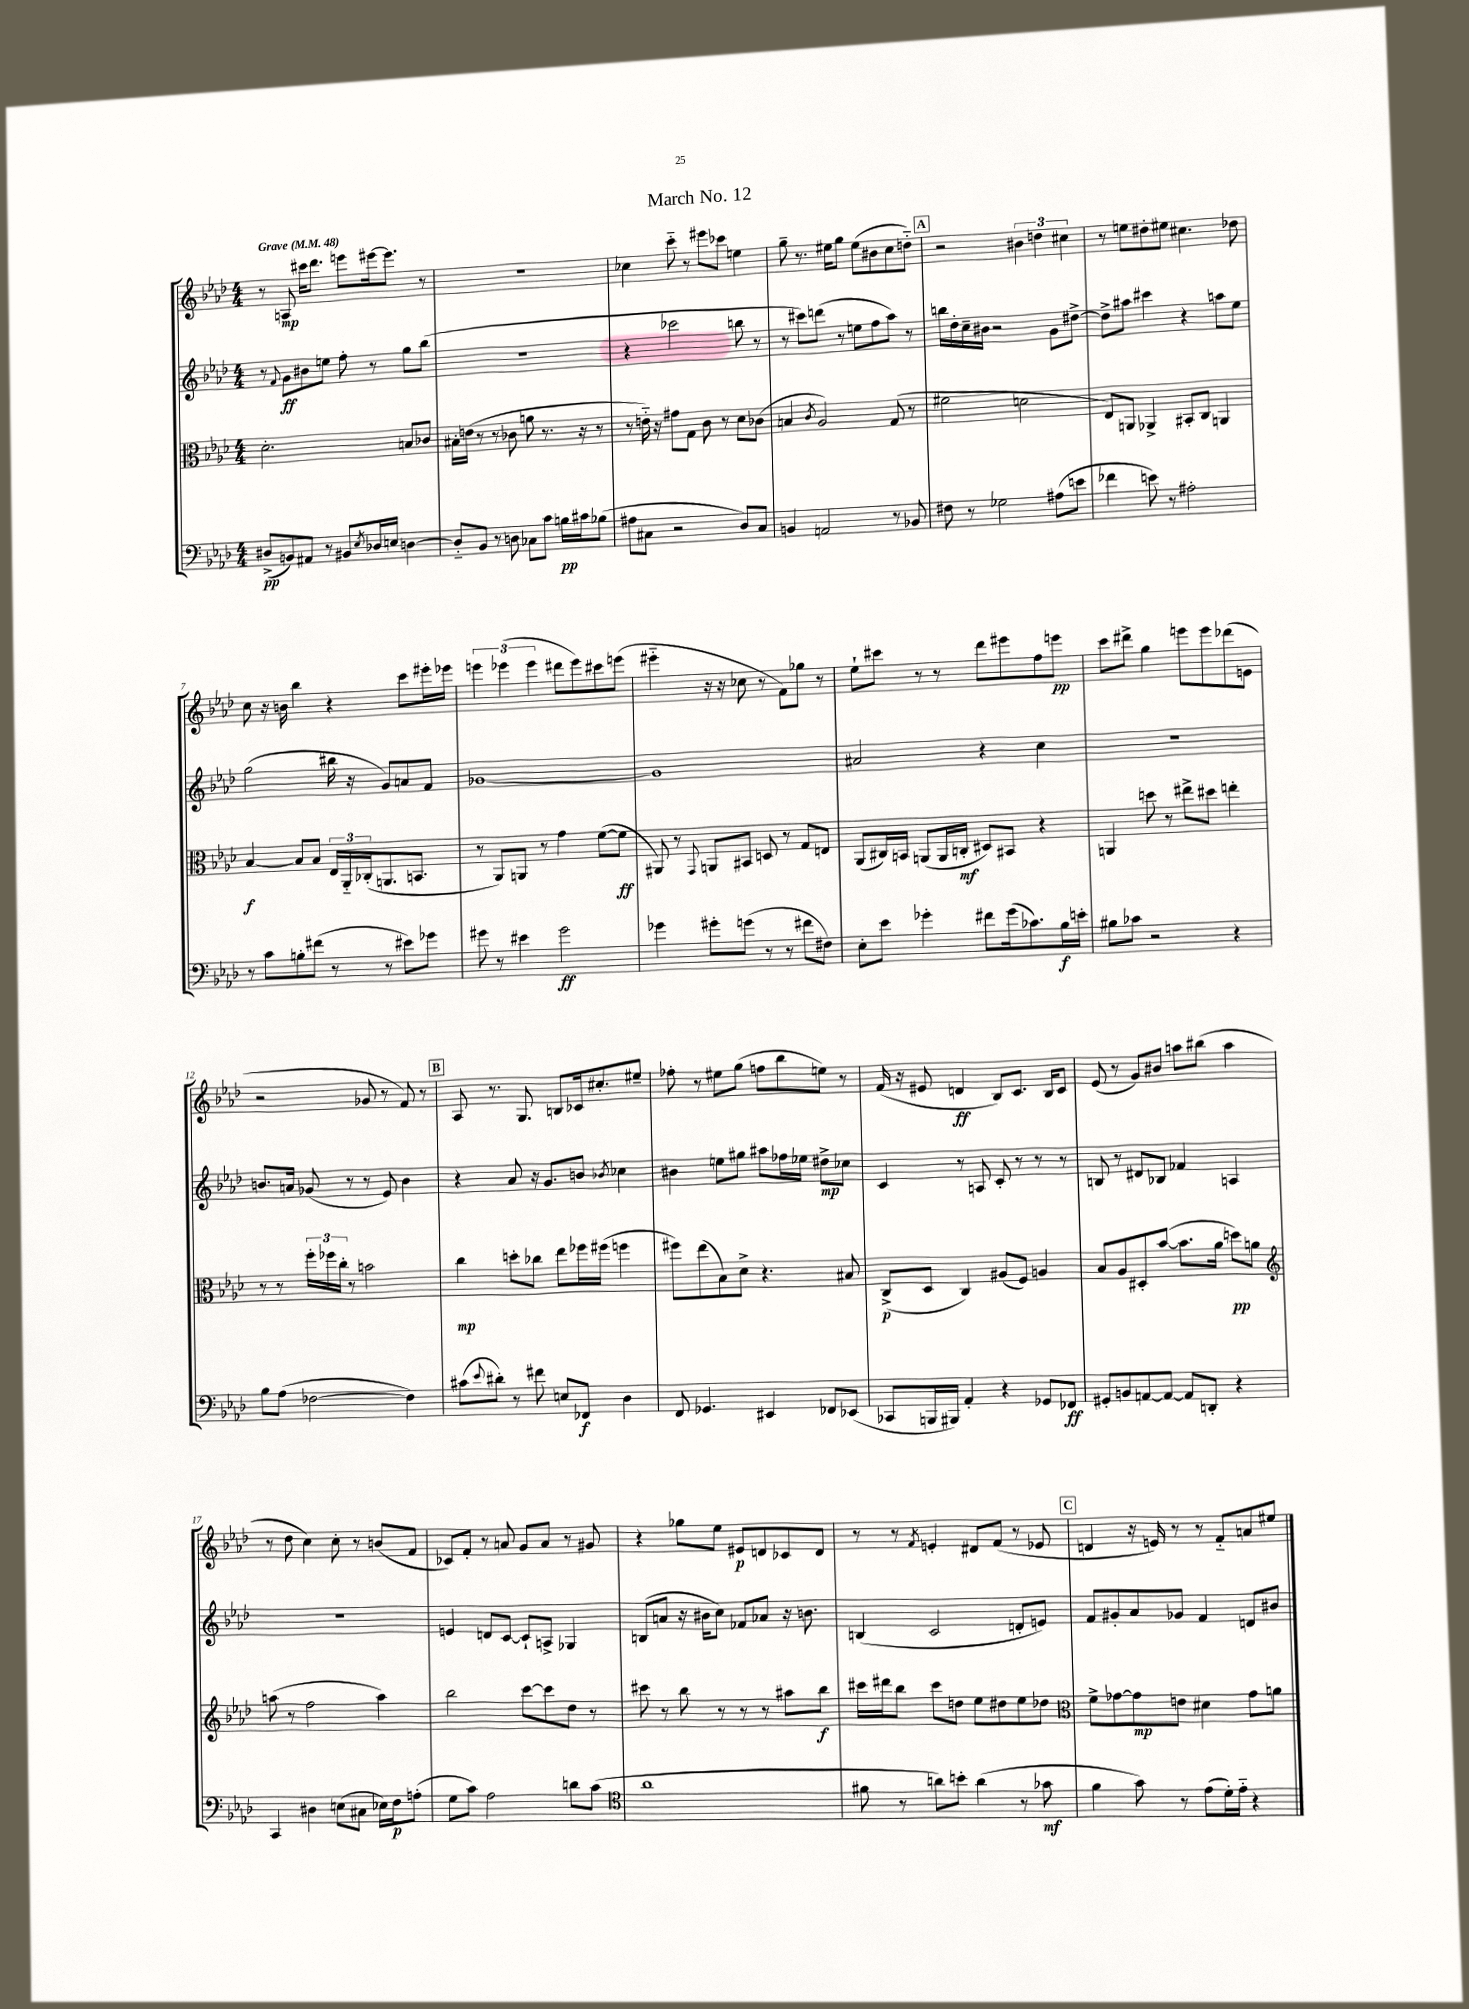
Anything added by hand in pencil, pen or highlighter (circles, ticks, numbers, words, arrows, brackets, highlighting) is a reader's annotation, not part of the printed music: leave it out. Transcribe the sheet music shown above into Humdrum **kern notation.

**kern	**kern	**kern	**kern
*staff4	*staff3	*staff2	*staff1
*clefF4	*clefC3	*clefG2	*clefG2
*k[b-e-a-d-]	*k[b-e-a-d-]	*k[b-e-a-d-]	*k[b-e-a-d-]
*M4/4	*M4/4	*M4/4	*M4/4
*MM48	*MM48	*MM48	*MM48
(8D#^/L	2.d-'\	8r	8r
.	.	8qqf/	.
8BB/)	.	8g\L	8A/
8AA#/J	.	8b#\	16ccc#\LK
.	.	.	8.ddd-\J
8r	.	8ee\J	.
8BB#/L	.	8ff'\	8eee\L
8qE-/	.	.	.
16D-/L	.	8r	[16eee#\k
16E/JJ	.	.	8.eee#\]J
[4D\	8B/L	8gg\L	.
.	8c-/J	(8bb-\J	8r
=	=	=	=
8D'~/]L	16B#'\LL	1r	1r
.	(16e\JJ	.	.
8BB-/J	8r	.	.
8r	8r	.	.
8D\	8c-\	.	.
8C-\L	8a\	.	.
8c\J	8.r	.	.
16B\LL	.	.	.
16c#\J	16r	.	.
(8B-\J	8r	.	.
=	=	=	=
8A#\L	8r	4r	4cc-\
8C#\J	16e'~\)	.	.
.	16r	.	.
2r	8g#\L	2ccc-\	8ccc'~\
.	8G\J	.	8r
.	8c\	.	8eee#\L
.	8r	.	8ccc-\J
8D-/L)	8d-\L	8bb\	4ee\
8C#/J	(8c-\J	8r	.
=	=	=	=
4BB/	4B/	8r	8gg~\
.	.	8ccc#\L)	8.r
.	8qc/	.	.
2AA/	2A-/)	(8ddd\J	.
.	.	.	16ee#\LK
.	.	8r	8gg\J
.	.	8ee\L	(8ee#\L
.	.	8ff\	8b#\
8r	(8G/	8aa-\J)	8cc\
8BB-/	8r	8r	8dd'~\J)
=	=	=	=
8F#\	2f#\	16bb\LL	2r
.	.	16dd-'\	.
8r	.	16cc~\	.
.	.	16b#\JJ	.
2G-\	.	2r	.
.	2d\	.	6b#\
.	.	.	6dd\
(8A#\L	.	8g\L	.
.	.	.	6cc#\
8e\J	.	[8dd#^\J	.
=	=	=	=
4f-\	8E-/L)	8dd#^\]L	8r
.	8AA/J	8aa#\J	8ee\L
8e\)	4AA-^/	4ccc#\	8dd#'\
8r	.	.	8ee#\J
2A#'\	8BB#'/L	4r	4.cc#\
.	8C/J	.	.
.	4AA/	8aa\L	.
.	.	8ee-\J	8dd-\
=	=	=	=
8r	[4B-/	(2gg\	8cc\
8c\L	.	.	16r
.	.	.	16b\
8B'\	8B-/]L	.	4bb-\
(8f#\J	8B-/J	.	.
8r	24E-/LL	16bb#\	4r
.	24AA-'~/	.	.
.	.	16r	.
.	(24C-'/J	.	.
8r	8.AA/	8g/L)	.
8e#\L)	.	8a/	8ccc\L
.	8.BB/J	.	.
8g-\J	.	8f/J	16eee#'\L
.	.	.	16eee-\JJ
=	=	=	=
8g#\	8r	[1g-	6eee\
8r	8AA-/L)	.	.
.	.	.	(6eee-\
4e#\	8AA/J	.	.
.	.	.	6eee-\
.	8r	.	.
2g#\	4g\	.	8ddd#\L
.	.	.	8eee-\)
.	([8f\L	.	8ccc#\
.	8f\]J	.	(8eee\J
=	=	=	=
4g-\	8AA#/)	1g-]	4eee#'~\
.	8r	.	.
.	8qqGG/	.	.
8g#'\L	8AA/L	.	16r
.	.	.	16r
(8g\J	8BB#/J	.	8cc-\
8r	8D/	.	8r
8r	8r	.	8f\L)
8f#\L	8G/L	.	8gg-\J
8F#\J)	8E/J	.	8r
=	=	=	=
8E-'\L	(8AA-/L	2a#/	8ee-`\L
8e-\J	16C#/L)	.	8ccc#\J
.	16BB/JJ	.	.
4g-'\	(8AA/L	.	8r
.	16AA/L	.	8r
.	16C'/JJ	.	.
8f#\L	8D#/L)	4r	8ddd-\L
(16g-\k	8BB#/J	.	8eee#\
8.c-\)	.	.	.
.	4r	4cc\	8ff\
16B-\L	.	.	8eee\J
16e'\JJ	.	.	.
=	=	=	=
8B#\L	4AA/	1r	8ccc\L
8c-\J	.	.	8ddd#^\J
2r	8dd\	.	4gg\
.	8r	.	.
.	8ee#^\L	.	8eee\L
.	8dd#\J	.	8eee\
4r	4ee'\	.	(8ddd-\
.	.	.	8e\J
=	=	=	=
8B-\L	8r	8.b/L	2r
(8A-\J	8r	.	.
.	.	16a/Jk	.
[2F-\	24ff'\LL	(8g-/	.
.	24ff-\	.	.
.	24cc'\JJ	.	.
.	8r	8r	.
.	2b\	8r	8g-/
.	.	8e-/)	8r
4F-\])	.	4b\	8f/)
.	.	.	8r
=	=	=	=
(8c#\L	4cc\	4r	8A-/
8qqe-/	.	.	.
8d#'\J)	.	.	8.r
8r	8dd'\L	8a-/	.
.	.	.	8.G/
8f#\	8cc-\J	16r	.
.	.	8.g/L	.
8E/L	8ee-\L	.	8B/L
8FF-/J	16ff-\L	8b/J	16c-/k
.	(16ff#\JJ	.	8.cc#'/
.	.	8qb-/	.
4D-\	4ff\	4cc-\	.
.	.	.	8ee#~/J
=	=	=	=
8FF/	8ff#\L)	4b#\	8ff-'\
4.GG-/	(8ee-\	.	8r
.	8B-\)	8ee\L	8ee#\L
.	8d-^\J	8gg#\J	(8gg\J
4EE#/	4.r	8aa#\L	8ff\L
.	.	16ff-\L	8bb-\
.	.	16ee-\JJ	.
8FF-/L	.	8dd#^\L	8ee\J)
(8EE-/J	8B#/	8cc-\J	8r
=	=	=	=
8CC-/L	(8C^/L	4c/	(16f/
.	.	.	16r
16BBB/L	8D-/J	.	8e#/
16BBB#/JJ)	.	.	.
4AA-'/	4C/)	8r	4d/
.	.	8A/	.
4r	(8A#/L	8c'/	8B-/L)
.	8F/J)	8r	8.c/J
8GG-/L	4A/	8r	.
.	.	.	16B-/LK
8FF-/J	.	8r	8c/J
=	=	=	=
8GG#'/L	8B-/L	8B/	(8e-/
8BB/	8A-/	8r	8r
[8AA/	8D#'/	8d#/L	8g/L)
8AA/_J	([8b-/J	8B-/J	8b#/J
8AA/]L	8.b-\]L	4f-/	8aa\L
8DD'/J	.	.	(8bb#\J
.	16a-\Jk	.	.
4r	8dd\L)	4A/	4aa\
.	8a\J	.	.
=	=	=	=
*	*clefG2	*	*
4CC/	(8aa\	1r	8r
.	8r	.	8dd-\
4D#\	2ff\	.	4cc\)
(8E\L	.	.	8cc'\
8C#\J	.	.	8r
16E-\LL)	4aa\)	.	(8b/L
16F\J	.	.	.
(8A'\J	.	.	8f/J
=	=	=	=
8G\L	2bb-\	4e/	8c-/L)
8c\J)	.	.	8f'/J
2A-\	.	8d/L	8r
.	.	[8c/J	8a/
.	[8ccc\L	8c`/]L	8g/L
.	8ccc\]	8A^/J	8a/J
8d\L	8dd-\J	4G-/	8r
(8c\J	8r	.	8g#/
=	=	=	=
*clefC4	*	*	*
1a-	8ccc#\	(8B/L	4r
.	8r	8a/J	.
.	8bb-\	16r	8gg-\L
.	.	16b#\LK	.
.	8r	8cc\J)	8ee-\J
.	8r	8f-/L	8e#/L
.	8r	8a-/J	8d/
.	8aa#\L	16r	8c-/
.	.	8.b\	.
.	8bb-\J	.	8d/J
=	=	=	=
8f#\	16ccc#\LL	(4B/	8r
.	16ddd#\J	.	.
8r	8bb-\J	.	8r
.	.	.	8qf/
8a\L)	8ccc#\L	2c/	4e'/
8b'\J	8dd\J	.	.
(4a\	8ee-\L	.	8d#/L
.	8dd#\	.	(8f/J
8r	8ee-\	8d'/L	8r
8g-\	8dd-\J	8e/J)	8e-/
=	=	=	=
*	*clefC3	*	*
4f\	8f^\L	8f/L	4d/
.	[8g-\	8g#'/	.
8g\)	8g-\]	8a-/	16r
.	.	.	16e/)
8r	8e\J	8g-/J	8r
(8e-\L	4d#\	4f/	8r
16d-'\L)	.	.	8f'~/L
16e-'~\JJ	.	.	.
4r	8g-\L	8d/L	8a/
.	8a\J	8b#/J	8ee#/J
==	==	==	==
*-	*-	*-	*-
